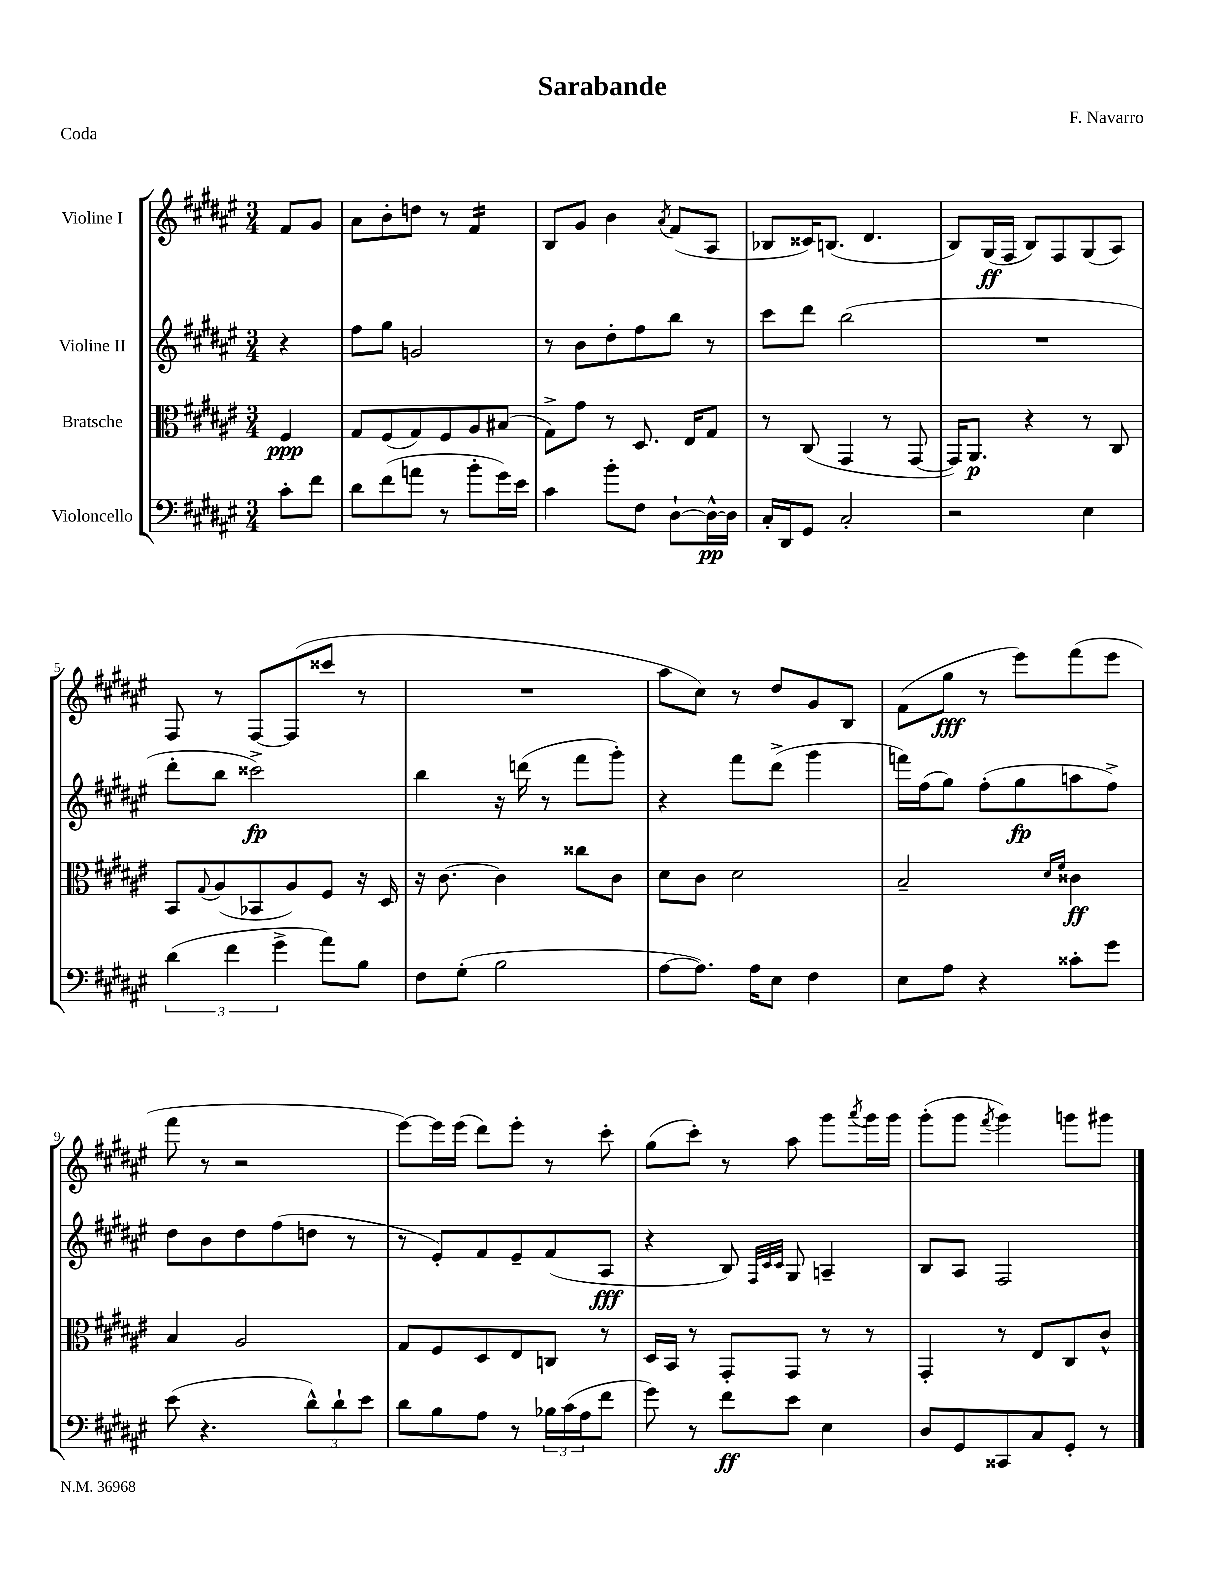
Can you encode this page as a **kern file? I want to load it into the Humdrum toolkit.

**kern	**kern	**kern	**kern
*staff4	*staff3	*staff2	*staff1
*clefF4	*clefC3	*clefG2	*clefG2
*k[f#c#g#d#a#e#]	*k[f#c#g#d#a#e#]	*k[f#c#g#d#a#e#]	*k[f#c#g#d#a#e#]
*M3/4	*M3/4	*M3/4	*M3/4
8c#'\L	4F#/	4r	8f#/L
8f#\J	.	.	8g#/J
=	=	=	=
8d#\L	8G#/L	8ff#\L	8a#\L
(8f#\	(8F#/	8gg#\J	8b'\
8a\J	8G#/)	2g/	8dd\J
8r	8F#/	.	8r
8b'\L	8A#/	.	4f#/
16g#\L)	(8B#/J	.	.
16e#\JJ	.	.	.
=	=	=	=
4c#\	8G#^\L)	8r	8B/L
.	8g#\J	8b\L	8g#/J
8b'\L	8r	8dd#'\	4b\
8F#\J	8.D#/	8ff#\	.
.	.	.	8qa#/
[8D#`\L	.	8bb\J	(8f#/L
.	16E#/LK	.	.
16D#^^\_L	8G#/J	8r	8A#/J
16D#\]JJ	.	.	.
=	=	=	=
16C#'/LL	8r	8ccc#\L	8B-/L
16DD#/J	.	.	.
8GG#/J	(8C#/	8ddd#\J	16c##/K)
.	.	.	(8.B/J
2C#'/	4GG#/	(2bb\	.
.	.	.	4.d#/
.	8r	.	.
.	[8GG#/	.	.
=	=	=	=
2r	16GG#/]LK)	2.r	8B/L)
.	8.AA#/J	.	.
.	.	.	(16G#/L
.	.	.	16F#/JJ
.	4r	.	8B/L)
.	.	.	8F#/
4E#\	8r	.	(8G#/
.	8C#/	.	8A#/J)
=	=	=	=
(6d#\	8BB/L	8ddd#'\L	8F#/
.	8qqG#/	.	.
.	(8A#/	8bb\J	8r
6f#\	.	.	.
.	8BB-/	2ccc##^\)	[8F#/L
6g#^\	.	.	.
.	8A#/)	.	(8F#/]
8a#\L)	8F#/J	.	8ccc##/J
8B\J	16r	.	8r
.	16D#/	.	.
=	=	=	=
8F#\L	16r	4bb\	2.r
.	[8.c#\	.	.
(8G#'\J	.	.	.
2B\	4c#\]	16r	.
.	.	(16ddd\	.
.	.	8r	.
.	8cc##\L	8fff#\L	.
.	8c#\J	8ggg#'\J)	.
=	=	=	=
[8A#\L	8d#\L	4r	8aa#\L
8.A#\]J)	8c#\J	.	8cc#\J)
.	2d#\	8fff#\L	8r
16A#\LK	.	.	.
8E#\J	.	(8ddd#^\J	8dd#/L
4F#\	.	4ggg#\	8g#/
.	.	.	8B/J
=	=	=	=
8E#\L	2B~/	16fff\LL)	(8f#\L
.	.	(16ff#\J	.
8A#\J	.	8gg#\J)	8gg#\J
4r	.	(8ff#'\L	8r
.	.	8gg#\	8eee#\L)
.	16qqd#/LL	.	.
.	16qqf#/JJ	.	.
8c##'\L	4c##\	8aa\	(8fff#\
8g#\J	.	8ff#^\J)	8eee#\J
=	=	=	=
(8e#\	4B/	8dd#\L	8fff#\
4.r	.	8b\	8r
.	2A#/	8dd#\	2r
.	.	(8ff#\	.
12d#^^\L)	.	8dd\J	.
12d#`\	.	.	.
.	.	8r	.
12e#\J	.	.	.
=	=	=	=
8d#\L	8G#/L	8r	[8eee#\L)
8B\	8F#/	8e#'/L)	16eee#\]L
.	.	.	(16eee#\JJ
8A#\J	8D#/	8f#/	8ddd#\L)
8r	8E#/	8e#~/	8eee#'\J
24B-\LL	8C/J	(8f#/	8r
(24c#\	.	.	.
24A#\J	.	.	.
8f#\J	8r	8A#/J	8ccc#'\
=	=	=	=
8g#\)	16D#/LL	4r	(8gg#\L
.	16BB/JJ	.	.
8r	8r	.	8ccc#'\J)
8f#\L	8GG#'/L	8B/)	8r
.	.	32qqF#/LLL	.
.	.	32qqc#/	.
.	.	32qqc#/JJJ	.
8e#\J	8GG#/J	8G#/	8aa#\
4E#\	8r	4A~/	8ggg#\L
.	.	.	8qaaa#/
.	8r	.	16ggg#\L
.	.	.	16ggg#\JJ
=	=	=	=
8D#/L	4GG#'/	8B/L	(8ggg#'\L
8GG#/	.	8A#/J	8ggg#\J
.	.	.	8qfff#/
8CC##/	8r	2F#/	4ggg#\)
8C#/	8E#/L	.	.
8GG#'/J	8C#/	.	8ggg\L
8r	8c#^^/J	.	8ggg#\J
==	==	==	==
*-	*-	*-	*-
